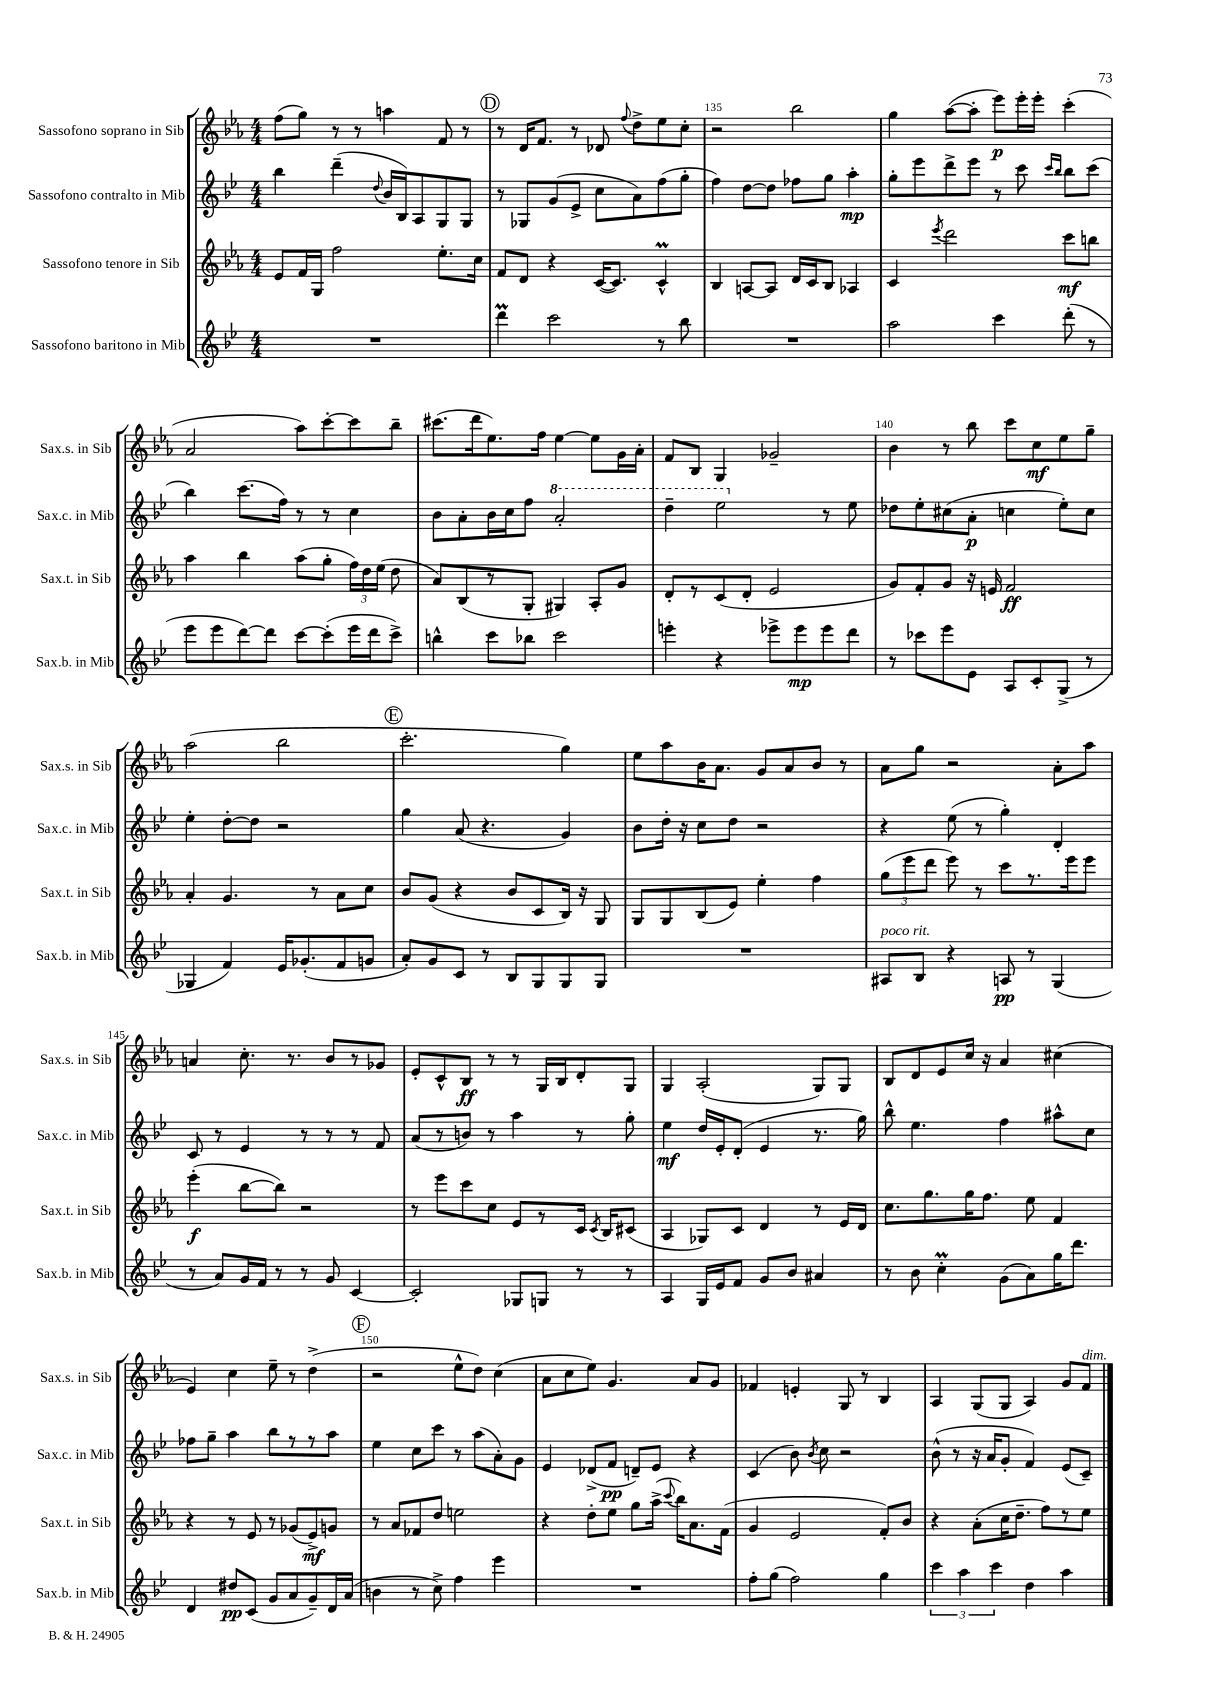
<<
\new StaffGroup <<
\new Staff = "s0" \with { instrumentName = "Sassofono soprano in Sib" shortInstrumentName = "Sax.s. in Sib" } {
    \clef treble \key ees \major \numericTimeSignature \time 4/4
    \autoBeamOff f''8[( g''8]) r8 r8 a''4 f'8 r8 |
    \mark \markup { \circle "D" } r8 d'16[ f'8.] r8 des'8 \appoggiatura { f''8 } d''8[-> ees''8 c''8]-. |
    r2 bes''2 |
    g''4 aes''8[~( aes''8]-. ees'''8[\p) ees'''16-. ees'''16]-. c'''4-.( |
    aes'2 aes''8[) c'''8~-. c'''8 bes''8]-- |
    cis'''8.[( d'''16 ees''8.) f''16] ees''4~ ees''8[ g'16 aes'16]-. |
    f'8[ bes8] g4 ges'2-- |
    bes'4 r8 bes''8 c'''8[ c''8\mf ees''8 g''8]-- |
    aes''2( bes''2 |
    \mark \markup { \circle "E" } c'''2.-. g''4) |
    ees''8[ aes''8 bes'16 aes'8.] g'8[ aes'8 bes'8] r8 |
    aes'8[ g''8] r2 aes'8[-. aes''8] |
    a'4 c''8.-. r8. bes'8[ r8 ges'8] |
    ees'8[-. c'8-^ bes8]\ff r8 r8 g16[ bes16 d'8-. g8] |
    g4 aes2-.( g8[) g8] |
    bes8[ d'8 ees'8 c''16] r16 aes'4 cis''4( |
    ees'4) c''4 ees''8-- r8 d''4->( |
    \mark \markup { \circle "F" } r2 ees''8[-^ d''8]) c''4( |
    aes'8[ c''8 ees''8]) g'4. aes'8[ g'8] |
    fes'4 e'4-. g8 r8 bes4 |
    aes4 g8[( g8] aes4) g'8[ f'8]^\markup { \italic "dim." } \bar "|." |
}
\new Staff = "s1" \with { instrumentName = "Sassofono contralto in Mib" shortInstrumentName = "Sax.c. in Mib" } {
    \clef treble \key bes \major \numericTimeSignature \time 4/4
    \autoBeamOff bes''4 d'''4--( \appoggiatura { d''8 } bes'16[ bes16) a8 g8 g8] |
    \mark \markup { \circle "D" } r8 ges8[ g'8( ees'8]-> c''8[ a'8) f''8( g''8]-. |
    f''4) d''8[~ d''8] fes''8[ g''8] a''4-.\mp |
    g''8[-. ees'''8 d'''8-> ees'''8] r8 c'''8 \grace { c'''16[ bes''16] } bes''8[ c'''8]( |
    bes''4) c'''8.[( f''16]) r8 r8 c''4 |
    bes'8[ a'8-. bes'16 c''16 f''8] \ottava #1 a''2-. |
    d'''4-- ees'''2 \ottava #0 r8 ees''8 |
    des''8[ ees''8-. cis''8( a'8]-.\p c''4 ees''8[-.) c''8] |
    ees''4-. d''8[~-. d''8] r2 |
    \mark \markup { \circle "E" } g''4 a'8( r4. g'4) |
    bes'8[ d''16]-. r16 c''8[ d''8] r2 |
    r4 ees''8( r8 g''4-.) d'4-. |
    c'8 r8 ees'4 r8 r8 r8 f'8 |
    a'8[( r8 b'8]) r8 a''4 r8 g''8-. |
    ees''4\mf d''16[ ees'16-. d'8]-.( ees'4 r8. g''16) |
    bes''8-^ ees''4. f''4 ais''8[-^ c''8] |
    fes''8[ g''8]-- a''4 bes''8[ r8 r8 a''8] |
    \mark \markup { \circle "F" } ees''4 c''8[ c'''8] r8 a''8[( a'8-.) g'8] |
    ees'4 des'8[->( f'8]\pp d'8[--) ees'8] r4 |
    c'4( bes'8) \acciaccatura { bes'8 } c''8 r2 |
    bes'8-^( r8 r16 a'16[ g'8]-. f'4) ees'8[( c'8]--) \bar "|." |
}
\new Staff = "s2" \with { instrumentName = "Sassofono tenore in Sib" shortInstrumentName = "Sax.t. in Sib" } {
    \clef treble \key ees \major \numericTimeSignature \time 4/4
    \autoBeamOff ees'8[ f'16 g16] f''2 ees''8.[-. c''16] |
    \mark \markup { \circle "D" } f'8[ d'8] r4 c'16[~( c'8.]) c'4-^\prall |
    bes4 a8[~ a8] d'16[ c'16 bes8] aes4 |
    c'4 \acciaccatura { ees'''8 } d'''2 c'''8[\mf b''8] |
    aes''4 bes''4 aes''8[( g''8]-. \tuplet 3/2 { f''16[) d''16 ees''16]( } d''8 |
    aes'8[) bes8( r8 g8]-. gis4) aes8[-. g'8] |
    d'8[-. r8 c'8( d'8]-. ees'2 |
    g'8[) f'8-. g'8] r16 e'16 f'2\ff |
    aes'4-. g'4. r8 aes'8[ c''8] |
    \mark \markup { \circle "E" } bes'8[ g'8]( r4 bes'8[ c'8 bes16]) r16 g8 |
    g8[ g8 bes8( ees'8]) ees''4-. f''4 |
    \tuplet 3/2 { g''8[( ees'''8 d'''8] } ees'''8) r8 c'''8[ r8. ees'''16 ees'''8] |
    ees'''4-.\f( bes''8[~ bes''8]) r2 |
    r8 ees'''8[ c'''8 c''8] ees'8[ r8 c'16] \acciaccatura { c'8 } bes16[ cis'8]( |
    aes4 ges8[) c'8] d'4 r8 ees'16[ d'16] |
    c''8.[ g''8. g''16 f''8.] ees''8 f'4 |
    r4 r8 ees'8 r8 ges'8[( ees'8->\mf) g'8] |
    \mark \markup { \circle "F" } r8 aes'8[ fes'8 d''8] e''2 |
    r4 d''8[-. ees''8] g''8[ aes''16]->( \appoggiatura { c'''8 } bes''16[) aes'8. f'16]( |
    g'4 ees'2 f'8[-.) bes'8] |
    r4 aes'8[-.( c''16 d''8.]-- f''8[) r8 ees''8] \bar "|." |
}
\new Staff = "s3" \with { instrumentName = "Sassofono baritono in Mib" shortInstrumentName = "Sax.b. in Mib" } {
    \clef treble \key bes \major \numericTimeSignature \time 4/4
    \autoBeamOff R1 |
    \mark \markup { \circle "D" } d'''4\prall c'''2 r8 bes''8 |
    R1 |
    a''2 c'''4 d'''8-.( r8 |
    ees'''8[ ees'''8 d'''8~) d'''8] c'''8[~ c'''8-.( ees'''16 d'''16 c'''8]->) |
    b''4-^ c'''8[ bes''8] c'''2 |
    e'''4-. r4 ees'''8[-> ees'''8\mp ees'''8 d'''8] |
    r8 ces'''8[ ees'''8 ees'8] a8[ c'8-. g8]->( r8 |
    ges4 f'4) ees'16[ ges'8.-.( f'8 g'8] |
    \mark \markup { \circle "E" } a'8[-.) g'8 c'8] r8 bes8[ g8 g8 g8] |
    R1 |
    ais8[^\markup { \italic "poco rit." } bes8] r4 a8\pp r8 g4( |
    r8 a'8[) g'16 f'16] r8 r8 g'8 c'4~ |
    c'2-. ges8[ g8] r8 r8 |
    a4 g16[ ees'16 f'8] g'8[ bes'8] ais'4 |
    r8 bes'8 c''4-.\prall g'8[( a'8) g''16 d'''8.] |
    d'4 dis''8[\pp c'8]( g'8[ a'8 g'8--) d'16 a'16]( |
    \mark \markup { \circle "F" } b'4 r8 c''8->) f''4 ees'''4 |
    R1 |
    f''8[-. g''8]( f''2) g''4 |
    \tuplet 3/2 { c'''4 a''4 c'''4 } d''4 a''4 \bar "|." |
}
>>
>>
\layout { \context { \Score currentBarNumber = #133 \override BarNumber.break-visibility = ##(#f #t #t) barNumberVisibility = #(every-nth-bar-number-visible 5) } }
